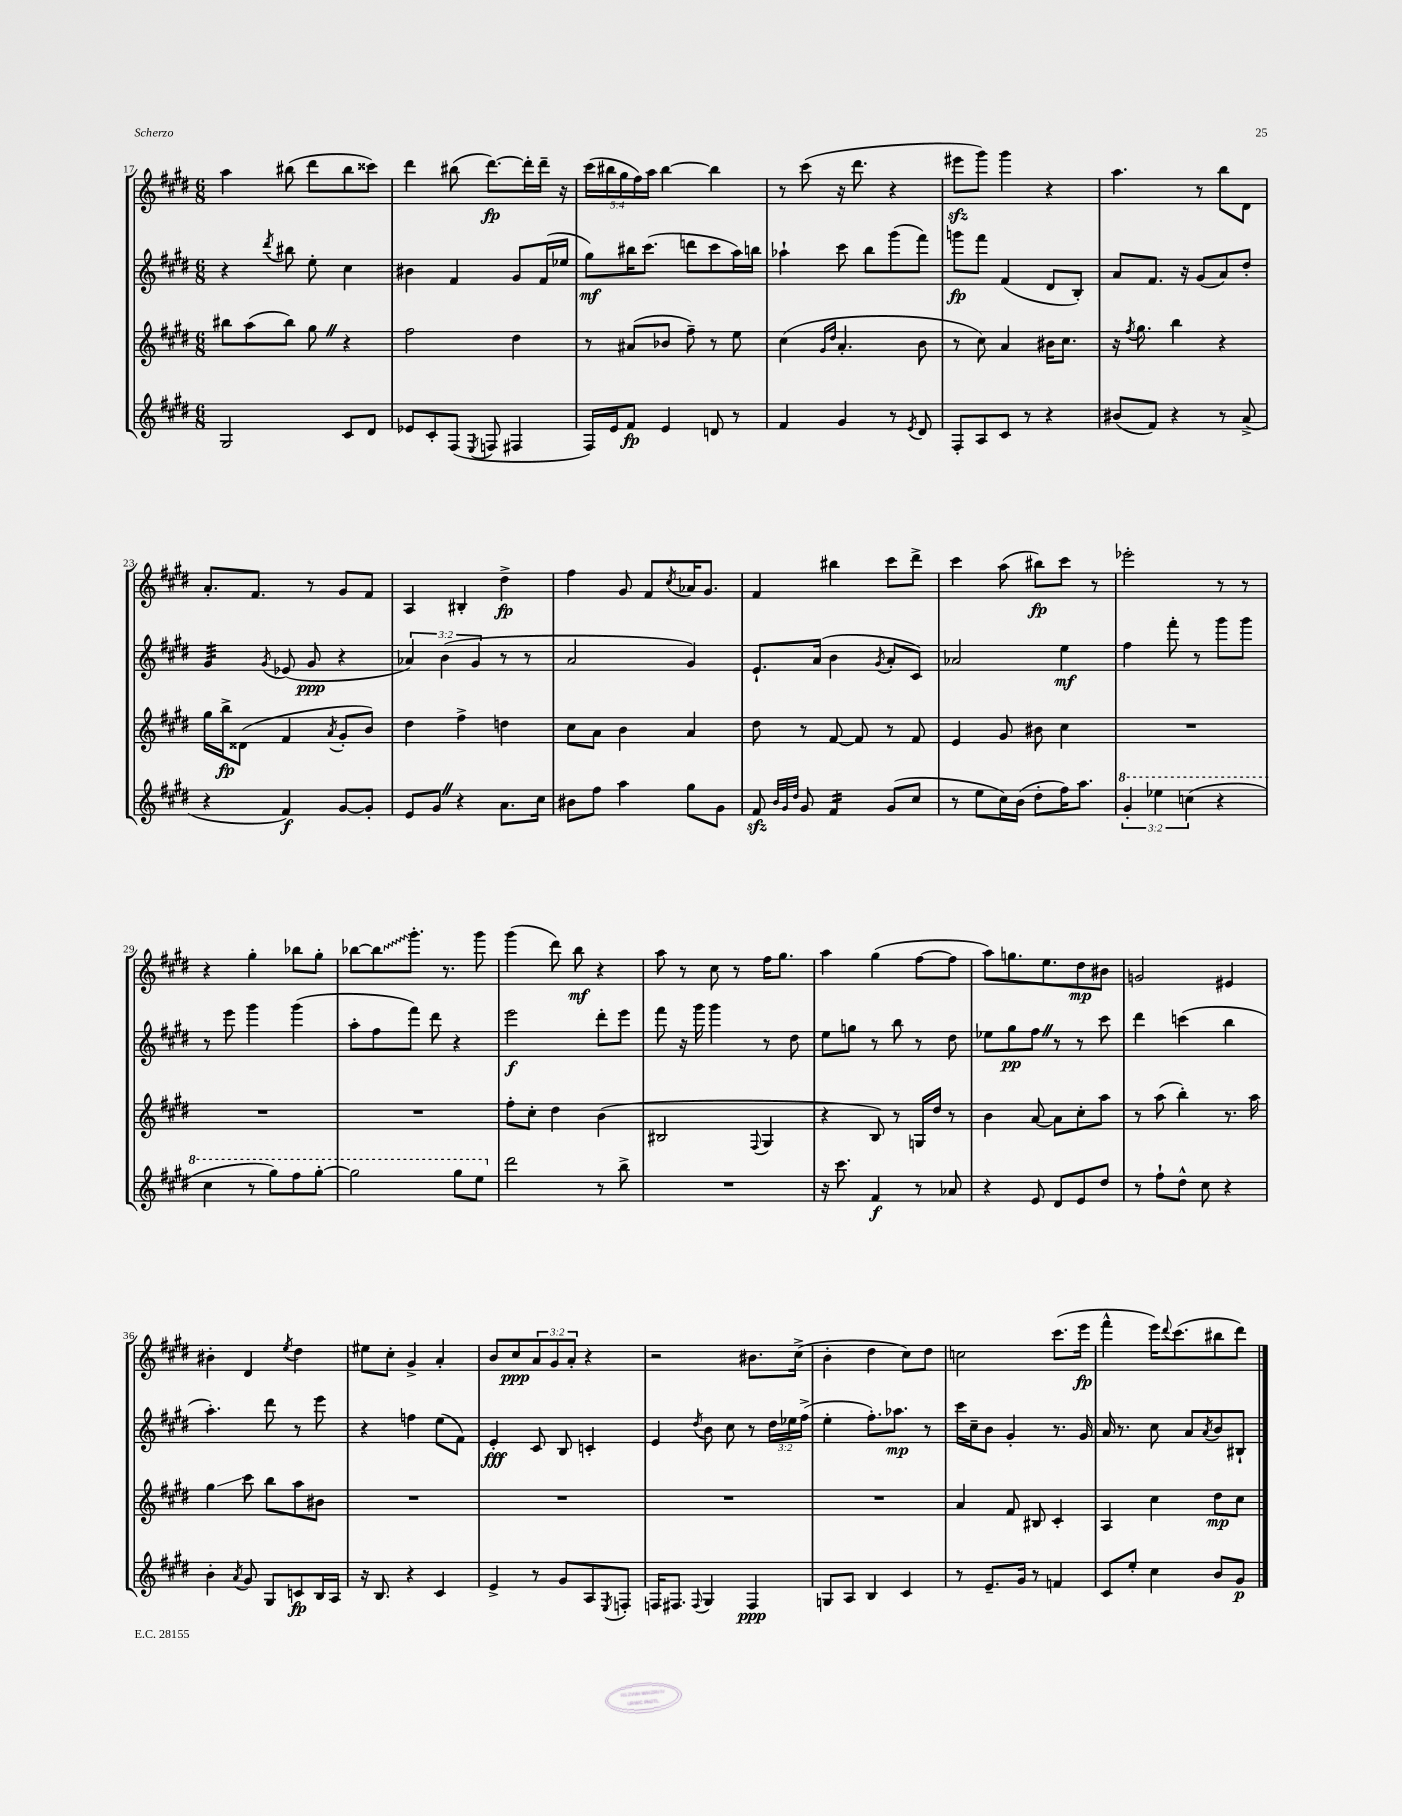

**kern	**kern	**kern	**kern
*staff4	*staff3	*staff2	*staff1
*clefG2	*clefG2	*clefG2	*clefG2
*k[f#c#g#d#]	*k[f#c#g#d#]	*k[f#c#g#d#]	*k[f#c#g#d#]
*M6/8	*M6/8	*M6/8	*M6/8
2G#	8bb#	4r	4aa
.	(8aa	.	.
.	.	8qddd#	.
.	8bb#)	8bb#	(8bb#
.	8gg#	8ee'	8ddd#
8c#	4r	4cc#	8bb#
8d#	.	.	8ccc##)
=	=	=	=
8e-	2ff#	4b#	4ddd#
8c#'	.	.	.
(8F#	.	4f#	(8bb#
8qE	.	.	.
8F	.	.	[8.ddd#)
4F#	4dd#	8g#	.
.	.	.	16ddd#']
.	.	(16f#	16ddd#~
.	.	16ee-	16r
=	=	=	=
16F#)	8r	8gg#)	(20ccc#
.	.	.	20bb#
16e	.	.	.
.	.	.	20gg#
8f#	(8a#	16bb#	.
.	.	.	20ff#)
.	.	(8.ccc#	.
.	.	.	20aa
4e	8b-	.	[4bb#
.	8ff#~)	8ddd	.
8d	8r	8ccc#	4bb#]
8r	8ee	16aa)	.
.	.	16bb	.
=	=	=	=
4f#	(4cc#	4aa-`	8r
.	.	.	(8ccc#
.	16qqg#	.	.
.	16qqdd#	.	.
4g#	4.a'	8ccc#	16r
.	.	.	8.ddd#
.	.	8bb	.
8r	.	(8ggg#	4r
8qe	.	.	.
8d#	8b	8fff#)	.
=	=	=	=
8F#'	8r	8ggg	8eee#
8A	8cc#)	8fff#	8ggg#)
8c#	4a	(4f#	4ggg#
8r	.	.	.
4r	16b#	8d#	4r
.	8.cc#	.	.
.	.	8B')	.
=	=	=	=
(8b#	16r	8a	4.aa
.	8qff#	.	.
.	8.gg#	.	.
8f#)	.	8.f#	.
4r	4bb	.	.
.	.	16r	.
.	.	(8g#	8r
8r	4r	8a)	8bb
(8a^	.	8dd#'	8d#
=	=	=	=
4r	16gg#	4g#	8.a'
.	16bb^	.	.
.	(8d##	.	.
.	.	.	8.f#
.	.	8qg#	.
4f#)	4f#	(8e-	.
.	.	8g#	8r
.	8qa	.	.
[8g#	8g#'	4r	8g#
8g#']	8b)	.	8f#
=	=	=	=
8e	4dd#	6a-)	4A
8g#	.	.	.
.	.	(6b	.
4r	4ff#^	.	4B#'
.	.	6g#	.
8.a	4dd	8r	4dd#^
.	.	8r	.
16cc#	.	.	.
=	=	=	=
8b#	8cc#	2a	4ff#
8ff#	8a	.	.
4aa	4b	.	8g#
.	.	.	8f#
.	.	.	8qcc#
8gg#	4a	4g#)	16a-
.	.	.	8.g#
8g#	.	.	.
=	=	=	=
8f#	8dd#	8.e`	4f#
32qqb	.	.	.
32qqg#	.	.	.
32qqdd#	.	.	.
8g#	8r	.	.
.	.	(16a	.
4f#	[8f#	4b	4bb#
.	8f#]	.	.
.	.	8qg#	.
(8g#	8r	8a'	8ccc#
8cc#	8f#	8c#)	8ddd#^
=	=	=	=
8r	4e	2a-	4ccc#
8ee	.	.	.
16cc#)	8g#	.	(8aa
(16b	.	.	.
8dd#'	8b#	.	8bb#)
16ff#)	4cc#	4ee	8ccc#
8.aa	.	.	.
.	.	.	8r
=	=	=	=
6gg#'	2.r	4ff#	2eee-'
6eee-	.	.	.
.	.	8fff#'	.
(6ccc	.	.	.
.	.	8r	.
4r	.	8ggg#	8r
.	.	8ggg#	8r
=	=	=	=
4ccc#	2.r	8r	4r
.	.	8eee	.
8r	.	4ggg#	4gg#'
8ggg#)	.	.	.
8fff#	.	(4ggg#	8bb-
[8ggg#'	.	.	8gg#'
=	=	=	=
2ggg#]	2.r	8aa'	[8bb-
.	.	8ff#	8bb-]
.	.	8fff#)	8.ggg#'
.	.	8ddd#	.
.	.	.	8.r
8ggg#	.	4r	.
8eee	.	.	8ggg#
=	=	=	=
2ddd#	8ff#'	2eee	(4ggg#
.	8cc#'	.	.
.	4dd#	.	8ddd#)
.	.	.	8bb
8r	(4b	8ddd#'	4r
8bb^	.	8eee	.
=	=	=	=
2.r	2B#	8fff#	8aa
.	.	16r	8r
.	.	16ggg#	.
.	.	4ggg#	8cc#
.	.	.	8r
.	8qqF#	.	.
.	4G#	8r	16ff#
.	.	.	8.gg#
.	.	8dd#	.
=	=	=	=
16r	4r	8ee	4aa
8.ccc#	.	.	.
.	.	8gg	.
4f#	8B)	8r	(4gg#
.	8r	8bb	.
8r	16G	8r	[8ff#
.	16dd#	.	.
8a-	8r	8dd#	8ff#]
=	=	=	=
4r	4b	8ee-	8aa)
.	.	8gg#	8.gg
8e	[8a	8ff#	.
.	.	.	8.ee
8d#	8a]	8r	.
8e	8cc#'	8r	8dd#
8dd#	8aa	8ccc#	8b#
=	=	=	=
8r	8r	4ddd#	2g
8ff#`	(8aa	.	.
8dd#^^	4bb')	(4ccc	.
8cc#	.	.	.
4r	8.r	4bb	4e#
.	16aa	.	.
=	=	=	=
4b'	4gg#	4.aa')	4b#'
8qa	.	.	.
8g#	8ccc#	.	4d#
8G#	8bb	8ddd#	.
.	.	.	8qee
8c	8aa	8r	4dd#
16B	8b#	8eee	.
16A	.	.	.
=	=	=	=
16r	2.r	4r	8ee#
8.B	.	.	.
.	.	.	8cc#'
4r	.	4ff	4g#^
4c#	.	(8ee	4a'
.	.	8f#)	.
=	=	=	=
4e^	2.r	4e'	8b
.	.	.	8cc#
8r	.	8c#	12a
.	.	.	12g#
8g#	.	8B	.
.	.	.	12a'
8A	.	4c'	4r
8qE	.	.	.
8F'	.	.	.
=	=	=	=
16F	2.r	4e	2r
8.F#	.	.	.
8qqF#	.	8qdd#	.
4G#	.	8b	.
.	.	8cc#	.
4F#	.	8r	8.b#
.	.	24dd#	.
.	.	24ee-	.
.	.	.	(16cc#^
.	.	(24ff#^	.
=	=	=	=
8G	2.r	4ee'	4b'
8A	.	.	.
4B	.	8.ff#')	4dd#
.	.	8.aa-	.
4c#	.	.	8cc#)
.	.	8r	8dd#
=	=	=	=
8r	4a	16ccc#	2cc
.	.	16cc#~	.
8.e~	.	8b	.
.	8f#	4g#'	.
16g#	.	.	.
8r	8B#	.	.
4f	4c#'	8.r	(8.ccc#
.	.	16g#	16eee
=	=	=	=
8c#	4A	16a	4fff#^^
.	.	8.r	.
8ee'	.	.	.
4cc#	4cc#	8cc#	16eee)
.	.	.	8qqddd#
.	.	.	(8.ccc#
.	.	8a	.
.	.	8qa	.
8b	8dd#	8b	8bb#
8g#	8cc#	8B#`	8ddd#)
==	==	==	==
*-	*-	*-	*-
